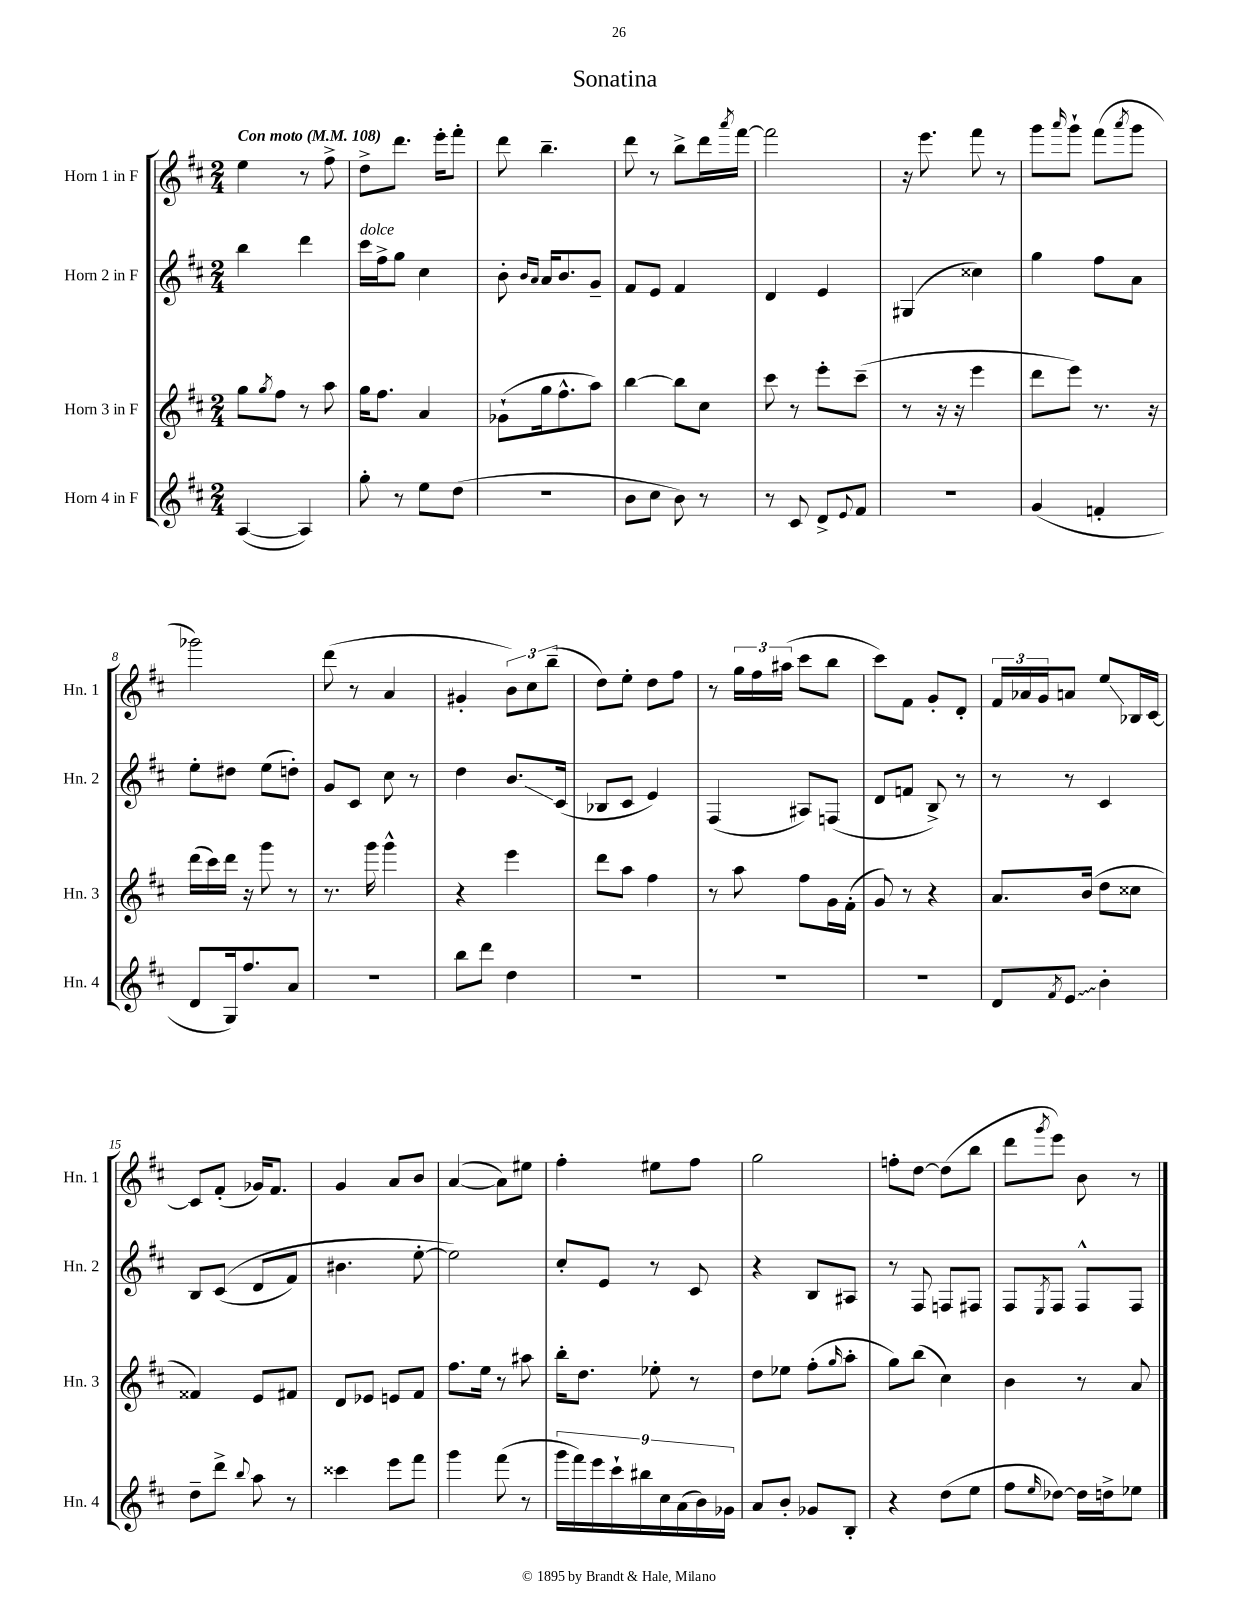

**kern	**kern	**kern	**kern
*staff4	*staff3	*staff2	*staff1
*clefG2	*clefG2	*clefG2	*clefG2
*k[f#c#]	*k[f#c#]	*k[f#c#]	*k[f#c#]
*M2/4	*M2/4	*M2/4	*M2/4
*MM108	*MM108	*MM108	*MM108
([4A/	8gg\L	4bb\	4ee\
.	8qgg/	.	.
.	8ff#\J	.	.
4A/])	8r	4ddd\	8r
.	8aa\	.	8ff#^\
=	=	=	=
8gg'\	16gg\LK	16ccc#\LL	8dd^\L
.	8.ff#\J	16ff#^\J	.
8r	.	8gg\J	8.ddd\J
8ee\L	4a/	4cc#\	.
.	.	.	16eee'\LK
(8dd\J	.	.	8fff#'\J
=	=	=	=
2r	(8g-`\L	8b'\	8ddd\
.	.	16qqb/LL	.
.	.	16qqa/JJ	.
.	16gg\k	16a/LK	4.bb~\
.	8.ff#^^\	8.b/	.
.	8aa\J)	8g~/J	.
=	=	=	=
8b\L	[4bb\	8f#/L	8ddd\
8cc#\J	.	8e/J	8r
8b\)	8bb\]L	4f#/	8bb^\L
8r	8cc#\J	.	16ddd\L
.	.	.	8qaaa/
.	.	.	[16fff#\JJ
=	=	=	=
8r	8ccc#\	4d/	2fff#\]
8c#/	8r	.	.
8d^/L	8eee'\L	4e/	.
8qqe/	.	.	.
8f#/J	(8ccc#~\J	.	.
=	=	=	=
2r	8r	(4G#/	16r
.	.	.	8.eee\
.	16r	.	.
.	16r	.	.
.	4eee\	4cc##\)	8fff#\
.	.	.	8r
=	=	=	=
(4g/	8ddd\L	4gg\	8ggg\L
.	.	.	16qqaaa/
.	8eee\J)	.	8ggg`\J
4f'/	8.r	8ff#\L	(8fff#\L
.	.	.	8qaaa/
.	.	8a\J	8ggg\J
.	16r	.	.
=	=	=	=
8d/L	(16ddd\LL	8ee'\L	2ggg-\)
.	16ccc#\)	.	.
16G/k)	16ddd\JJ	8dd#\J	.
8.ff#/	16r	.	.
.	8ggg\	(8ee\L	.
8a/J	8r	8dd'\J)	.
=	=	=	=
2r	8.r	8g/L	(8ddd\
.	.	8c#/J	8r
.	16ggg\	.	.
.	4ggg^^\	8cc#\	4a/
.	.	8r	.
=	=	=	=
8bb\L	4r	4dd\	4g#'/
8ddd\J	.	.	.
4dd\	4eee\	8.b/L	12b\L)
.	.	.	12cc#\
.	.	.	(12bb~\J
.	.	(16c#/Jk	.
=	=	=	=
2r	8ddd\L	8B-/L	8dd\L)
.	8aa\J	8c#/J	8ee'\J
.	4ff#\	4e/)	8dd\L
.	.	.	8ff#\J
=	=	=	=
2r	8r	(4F#/	8r
.	8aa\	.	24gg\LL
.	.	.	24ff#\
.	.	.	(24aa#\JJ
.	8ff#\L	8A#/L)	8ccc#\L
.	16g\L	(8F/J	8bb\J
.	(16f#'\JJ	.	.
=	=	=	=
2r	8g/)	8d/L	8ccc#\L)
.	8r	8f/J	8f#\J
.	4r	8B^/)	8g'/L
.	.	8r	8d'/J
=	=	=	=
8d/L	8.a/L	8r	24f#/LL
.	.	.	24a-/
.	.	.	24g/J
8qf#/	.	.	.
8e/J	.	8r	8a/J
.	(16b/Jk	.	.
4b'\	8dd\L	4c#/	8ee/L
.	8cc##\J	.	16B-/L
.	.	.	[16c#/JJ
=	=	=	=
8dd~\L	4f##/)	8B/L	8c#/]L
8ddd^\J	.	&((8c#/J	(8f#'/J
8qqbb/	.	.	.
8aa\	8e/L	8d/L	16g-/LK)
.	.	.	8.f#/J
8r	8f#/J	8f#/J)	.
=	=	=	=
4ccc##\	8d/L	4.b#\	4g/
.	8e-/J	.	.
8eee\L	8e/L	.	8a/L
8fff#\J	8f#/J	[8ee'\	8b/J
=	=	=	=
4ggg\	8.ff#\L	2ee\]&)	([4a/
.	16ee\Jk	.	.
(8fff#\	8r	.	8a\]L)
8r	8aa#\	.	8ee#\J
=	=	=	=
18ggg\LL	16bb'\LK	8cc#'/L	4ff#'\
18fff#\)	.	.	.
.	8.dd\J	.	.
18eee\	.	.	.
.	.	8e/J	.
18ccc#`\	.	.	.
18bb#\	.	.	.
.	8ee-'\	8r	8ee#\L
18cc#\	.	.	.
(18a\	.	.	.
.	8r	8c#/	8ff#\J
18b\)	.	.	.
18g-\JJ	.	.	.
=	=	=	=
8a/L	8dd\L	4r	2gg\
8b'/J	8ee-\J	.	.
8g-/L	(8ff#'\L	8B/L	.
.	16qqgg/	.	.
8B'/J	8aa'\J	8A#/J	.
=	=	=	=
4r	8gg\L)	8r	8ff'\L
.	(8bb\J	8F#/	[8dd\J
(8dd\L	4cc#\)	8F/L	(8dd\]L
8ee\J	.	8F#/J	8bb\J
=	=	=	=
8ff#\L	4b\	8F#/L	8ddd\L
16qqee/	.	8qE/	8qggg/
[8dd-\J)	.	8F#/J	8eee\J)
16dd-\]LL	8r	8F#^^/L	8b\
16dd^\J	.	.	.
8ee-\J	8a/	8F#/J	8r
==	==	==	==
*-	*-	*-	*-
